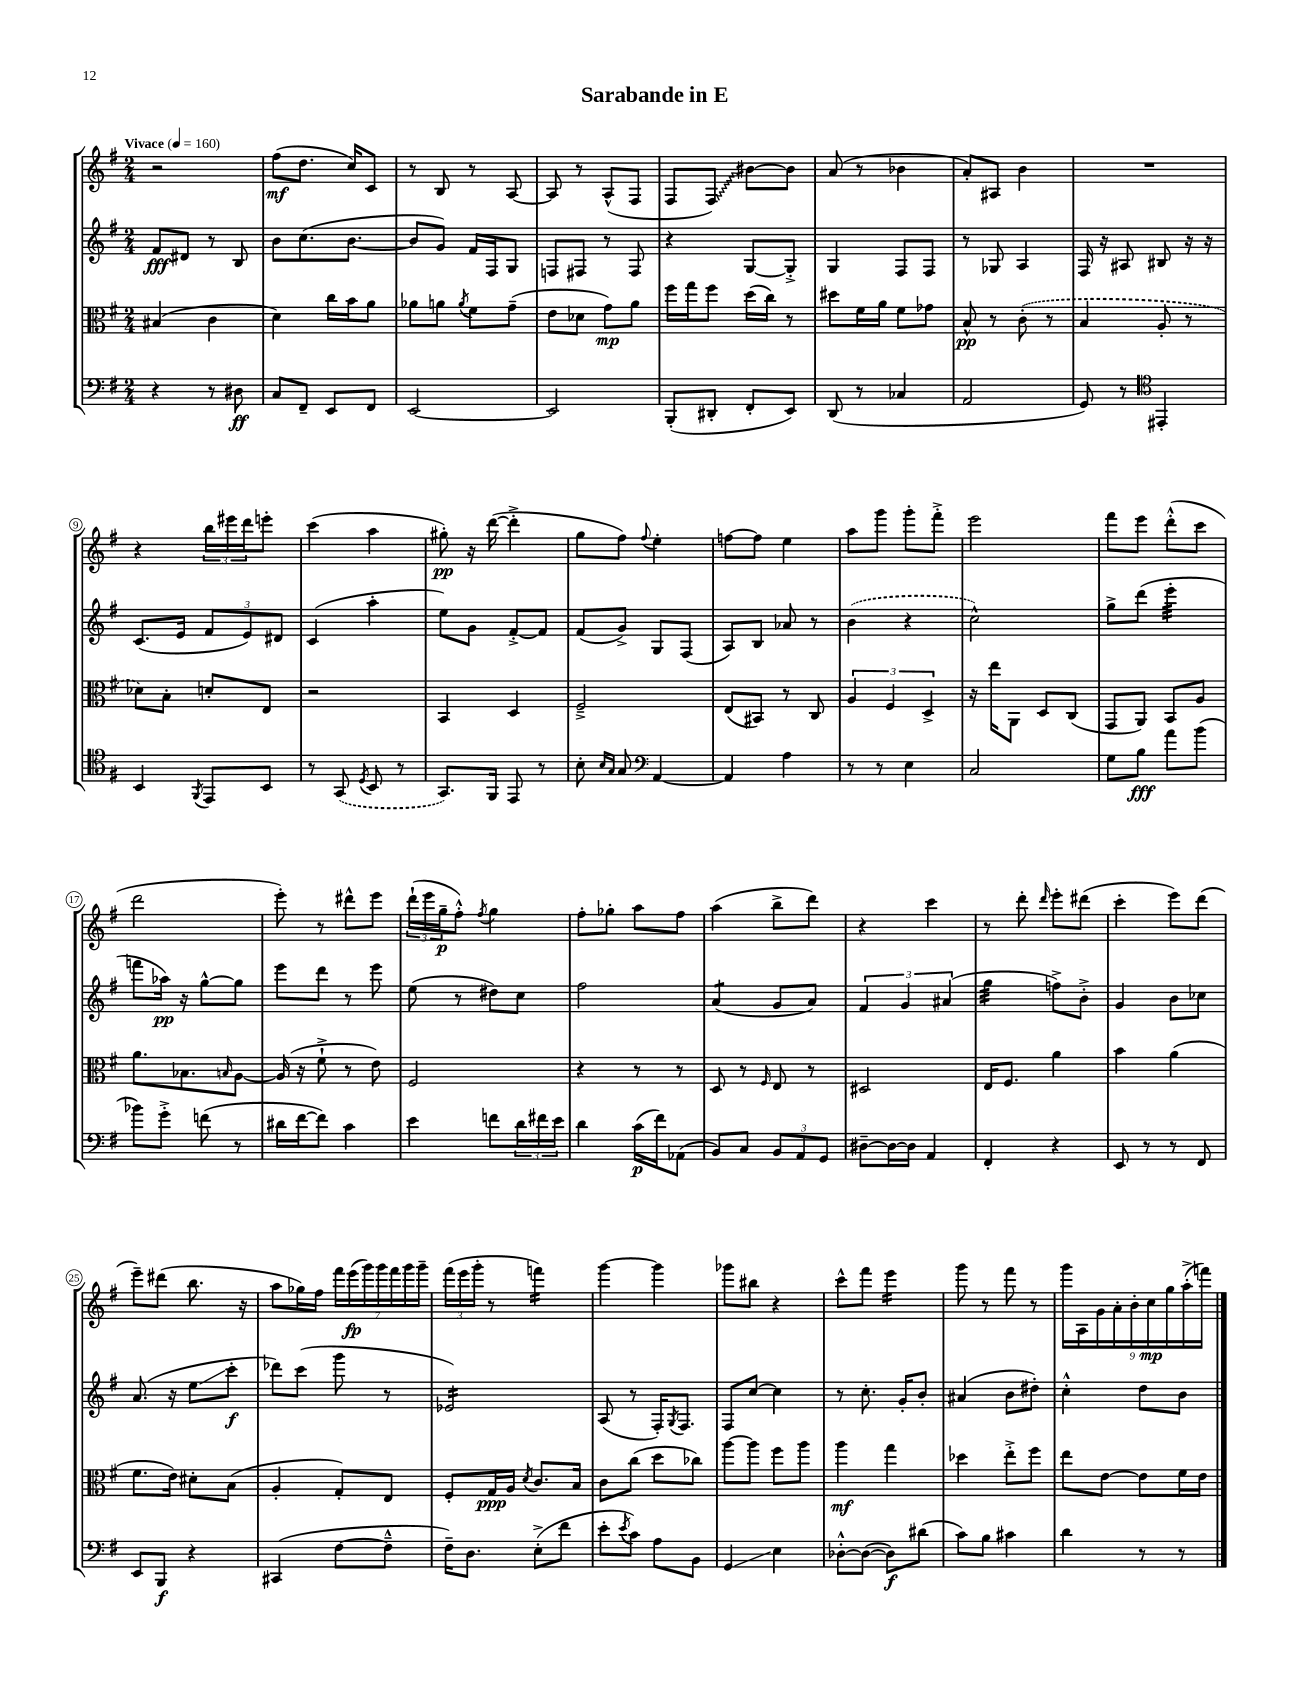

**kern	**kern	**kern	**kern
*staff4	*staff3	*staff2	*staff1
*clefF4	*clefC3	*clefG2	*clefG2
*k[f#]	*k[f#]	*k[f#]	*k[f#]
*M2/4	*M2/4	*M2/4	*M2/4
*MM160	*MM160	*MM160	*MM160
4r	(4B#/	8f#/L	2r
.	.	8d#/J	.
8r	4c\	8r	.
8D#\	.	8B/	.
=	=	=	=
8C/L	4d\)	8b\L	(8ff#\L
8FF#~/J	.	(8.cc\	8.dd\J
8EE/L	16cc\LL	.	.
.	16b\J	[8.b\J	16cc/LK)
8FF#/J	8a\J	.	8c/J
=	=	=	=
[2EE/	8a-\L	8b/]L	8r
.	8a\J	8g/J)	8B/
.	8qa/	.	.
.	8f#\L	16f#/LL	8r
.	.	16F#/J	.
.	(8g~\J	8G/J	[8A/
=	=	=	=
2EE/]	8e\L	8F/L	8A/]
.	8d-\J	8F#/J	8r
.	8g\L)	8r	(8A^^/L
.	8a\J	8F#/	8F#/J
=	=	=	=
(8BBB'/L	16ff#\LL	4r	8F#/L
.	16gg\J	.	.
8DD#'/J	8ff#\J	.	8F#/J)
8FF#'/L	(16dd\LL	[8G/L	[8b#\L
.	16cc\JJ)	.	.
8EE/J)	8r	8G'^/]J	8b#\]J
=	=	=	=
(8DD/	8dd#\L	4G/	(8a/
8r	16f#\L	.	8r
.	16a\JJ	.	.
4C-/	8f#\L	8F#/L	4b-\
.	8g-\J	8F#/J	.
=	=	=	=
2AA/	8B^^/	8r	8a'/L)
.	8r	8G-/	8A#/J
.	(8c'\	4A/	4b\
.	8r	.	.
=	=	=	=
8GG/)	4B/	16F#/	2r
.	.	16r	.
8r	.	8A#/	.
*clefC4	*	*	*
4EE#'/	8A'/	8B#/	.
.	8r	16r	.
.	.	16r	.
=	=	=	=
4BB/	8d-\L)	(8.c/L	4r
.	8B'\J	.	.
.	.	16e/Jk	.
8qFF#/	.	.	.
8EE/L	8d'/L	12f#/L	24bb\LL
.	.	.	24eee#\
.	.	12e/)	24ddd\J
8BB/J	8E/J	.	8eee'\J
.	.	12d#/J	.
=	=	=	=
8r	2r	(4c/	(4ccc\
(8GG/	.	.	.
8qD/	.	.	.
8BB/	.	4aa'\	4aa\
8r	.	.	.
=	=	=	=
8.GG/L)	4BB/	8ee\L)	8gg#'\)
.	.	8g\J	16r
16FF#/Jk	.	.	([16ddd\
8EE/	4D/	[8f#'^/L	4ddd'^\]
8r	.	8f#/]J	.
=	=	=	=
8B'\	2F#~^/	(8f#/L	8gg\L
16qqB/LL	.	.	.
16qqG/JJ	.	.	.
8G/	.	8g^/J)	8ff#\J)
*clefF4	*	*	*
.	.	.	8qqff#/
[4AA/	.	8G/L	4ee'\
.	.	(8F#/J	.
=	=	=	=
4AA/]	(8E/L	8A/L)	[8ff\L
.	8BB#/J)	8B/J	8ff\]J
4A\	8r	8a-/	4ee\
.	8C/	8r	.
=	=	=	=
8r	6A/	(4b\	8aa\L
8r	.	.	8ggg\J
.	6F#/	.	.
4E\	.	4r	8ggg'\L
.	6D^/	.	.
.	.	.	8fff#'^\J
=	=	=	=
2C/	16r	2cc^^\)	2eee\
.	16ee\LK	.	.
.	8AA\J	.	.
.	8D/L	.	.
.	(8C/J	.	.
=	=	=	=
8G\L	8GG/L	8gg^\L	8fff#\L
8B\J	8AA/J)	(8ddd\J	8eee\J
8a\L	8BB/L	4eee'\	(8ddd'^^\L
(8b\J	8A/J	.	8ccc\J
=	=	=	=
8b-\L)	8.a\L	8fff\L	2ddd\
8g'^\J	.	16aa-\Jk)	.
.	8.B-\	16r	.
(8f\	.	[8gg^^\L	.
.	16qqB/	.	.
8r	[8A\J	8gg\]J	.
=	=	=	=
16d#\LL	(16A/]	8eee\L	8eee'\)
[16f#\J	16r	.	.
8f#\]J)	8f#`^\	8ddd\J	8r
4c\	8r	8r	8ddd#^^\L
.	8e\)	8eee\	8eee\J
=	=	=	=
4e\	2F#/	(8ee\	(24ddd`\LL
.	.	.	24eee\
.	.	.	24gg~\J
.	.	8r	8ff#'^^\J)
.	.	.	8qff#/
8f\L	.	8dd#\L)	4gg\
24d\L	.	8cc\J	.
24f#\	.	.	.
24e\JJ	.	.	.
=	=	=	=
4d\	4r	2ff#\	8ff#'\L
.	.	.	8gg-'\J
(16c\LL	8r	.	8aa\L
16f#\J)	.	.	.
(8AA-\J	8r	.	8ff#\J
=	=	=	=
8BB/L)	8D/	(4a/	(4aa\
8C/J	8r	.	.
.	16qqF#/	.	.
12BB/L	8E/	8g/L	8bb^\L
12AA/	.	.	.
.	8r	8a/J)	8ddd\J)
12GG/J	.	.	.
=	=	=	=
[8D#~\L	2D#/	6f#/	4r
16D#\_L	.	.	.
.	.	6g/	.
16D#\]JJ	.	.	.
4AA/	.	.	4ccc\
.	.	(6a#/	.
=	=	=	=
4FF#'/	16E/LK	4gg\	8r
.	8.F#/J	.	.
.	.	.	8ddd'\
.	.	.	16qqddd/
4r	4a\	8ff^\L)	8eee'\L
.	.	8b'^\J	(8ddd#\J
=	=	=	=
8EE/	4b\	4g/	4ccc'\
8r	.	.	.
8r	(4a\	8b\L	8eee\L)
8FF#/	.	8cc-\J	(8ddd\J
=	=	=	=
8EE/L	8.f#\L	(8.a/	8eee~\L)
8BBB/J	.	.	(8ddd#\J
.	16e\Jk)	16r	.
4r	8d#'\L	8ee\L	8.bb\
.	(8B\J	8ccc'\J	.
.	.	.	16r
=	=	=	=
(4CC#/	4A'/	8ddd-\L)	8aa\L
.	.	(8ccc\J	16gg-\L)
.	.	.	16ff#\JJ
[8F#\L	8G'/L)	8ggg\	28fff#\LL
.	.	.	(28eee\
.	.	.	28ggg\)
.	.	.	28ggg\
8F#~^^\]J	8E/J	8r	.
.	.	.	28fff#\
.	.	.	28ggg\
.	.	.	28ggg~\JJ
=	=	=	=
16F#~\LK)	8F#'/L	2e-/)	(24fff#\LL
.	.	.	24eee\
8.D\J	.	.	.
.	.	.	24ggg'\JJ
.	16G/L	.	8r
.	16A/JJ	.	.
.	8qd/	.	.
(8E'^\L	8.c/L	.	4fff\)
8f#\J	.	.	.
.	16B/Jk	.	.
=	=	=	=
8e'\L	8c\L	(8A/	[4ggg\
8qe/	.	.	.
8c\J)	(8cc\J	8r	.
8A\L	8dd\L	16F#'/LK)	4ggg\]
.	.	8qG/	.
.	.	8.F#/J	.
8BB\J	8cc-\J)	.	.
=	=	=	=
4GG/	[8aa\L	8F#/L	8ggg-\L
.	8aa\]J	[8cc/J	8bb#\J
4E\	8ff#\L	4cc\]	4r
.	8aa\J	.	.
=	=	=	=
[8D-'^^\L	4aa\	8r	8ccc^^\L
(8D-\_J	.	8.cc'\	8fff#\J
8D-\]L)	4gg\	.	4eee\
.	.	16g'/LK	.
(8d#\J	.	8b'/J	.
=	=	=	=
8c\L)	4dd-\	(4a#/	8ggg\
8B\J	.	.	8r
4c#\	8ee'^\L	8b\L	8fff#\
.	8ff#\J	8dd#'\J)	8r
=	=	=	=
4d\	8ee\L	4cc'^^\	18ggg\LL
.	.	.	18A\
.	.	.	18g\
.	[8e\J	.	.
.	.	.	18a'\
.	.	.	18b'\
8r	8e\]L	8dd\L	.
.	.	.	18cc\
.	.	.	18gg\
8r	16f#\L	8b\J	.
.	.	.	(18aa'^\
.	16e\JJ	.	.
.	.	.	18fff\JJ)
==	==	==	==
*-	*-	*-	*-
